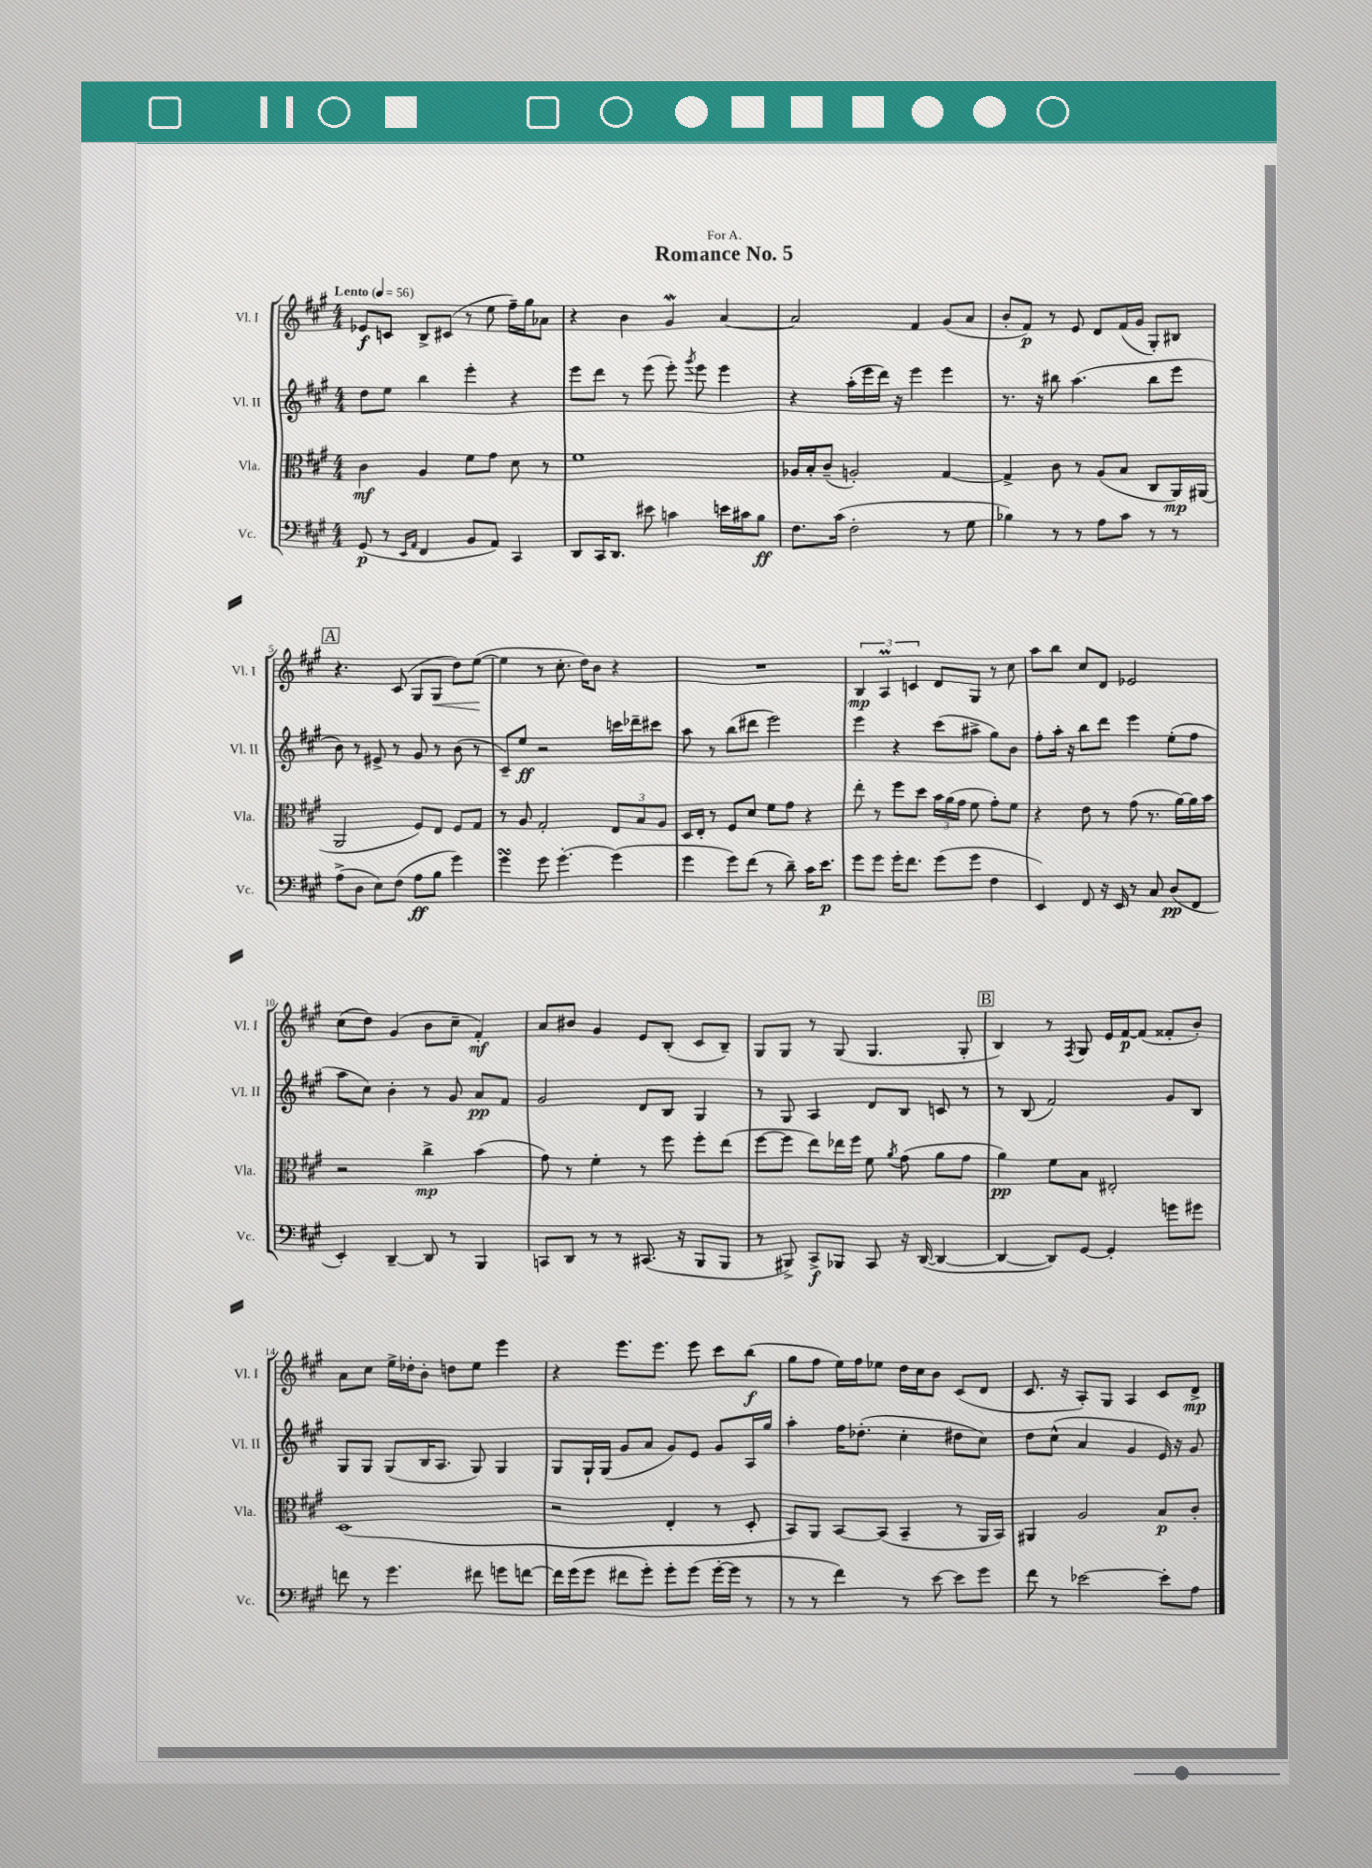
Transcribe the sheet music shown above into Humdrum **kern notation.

**kern	**kern	**kern	**kern
*staff4	*staff3	*staff2	*staff1
*clefF4	*clefC3	*clefG2	*clefG2
*k[f#c#g#]	*k[f#c#g#]	*k[f#c#g#]	*k[f#c#g#]
*M4/4	*M4/4	*M4/4	*M4/4
*MM56	*MM56	*MM56	*MM56
(8GG#/	4c#\	8dd\L	8e-/L
8r	.	8ee\J	8c/J
16qqEE/LL	.	.	.
16qqAA/JJ	.	.	.
4FF#/	4A/	4bb\	8B^/L
.	.	.	(8c#/J
8BB/L	8f#\L	4eee'\	8r
8AA/J)	8g#\J	.	8ee\
4CC#/	8d\	4r	16ff#~\LL)
.	.	.	16gg#\J
.	8r	.	8a-\J
=	=	=	=
8DD/L	1f#	8eee\L	4r
16CC#/K	.	8ddd\J	.
8.DD/J	.	.	.
.	.	8r	4b\
8e#\	.	(8eee\	.
4c\	.	8eee'\)	4g#/
.	.	8qggg#/	.
.	.	8eee\	.
16e\LL	.	4eee\	[4a/
16c#\J	.	.	.
8B\J	.	.	.
=	=	=	=
8.F#\L	16A-/LL	4r	2a/]
.	16B'/J	.	.
.	(8c#~/J	.	.
(16c#\Jk	.	.	.
2F#'\	2A'/)	(16aa'\LL	.
.	.	16eee\	.
.	.	16ddd\JJ)	.
.	.	16r	.
.	.	4eee\	4f#/
8r	[4G#/	4eee\	(8g#/L
8G#\	.	.	8a/J
=	=	=	=
4B-\)	4G#^/]	8.r	8b'/L
.	.	.	8f#/J)
.	.	16r	.
8r	8c#\	8bb#\	8r
8r	8r	(4.aa\	8e/
8A\L	(8A/L	.	8d/L
8c#\J	8B/J	.	(16f#/L
.	.	.	16g#/JJ
8r	8C#/L	8bb#\L	8G#'/L)
8r	16AA/L)	8eee\J	8B#/J
.	(16AA#/JJ	.	.
=	=	=	=
(8A^\L	2AA/	8b\)	4.r
8D\J	.	8r	.
8E\L)	.	8e#^/	.
(8F#\J	.	8r	(8c#/
8A\L	8F#/L)	8g#/	8G#/L
8B\J	8E/J	8r	8G#/J
4g#\)	8F#/L	(8b\	8dd\L)
.	8G#/J	8r	([8ee\J
=	=	=	=
4g#\	8r	8c#~/L)	4ee\]
.	8A/	8ee/J	.
8g#\	2G#'/	2r	8r
[4.g#'\	.	.	8.cc#'\
.	.	.	16dd\LK)
.	.	.	8b\J
(4g#\]	12E/L	16ccc\LL	4r
.	.	16ddd-~\J	.
.	12B/	.	.
.	.	8ccc#\J	.
.	12A/J	.	.
=	=	=	=
4g#\	16D/LL	8aa\	1r
.	16E'/JJ	.	.
.	8r	8r	.
8g#\L)	8F#/L	(8bb\L	.
(8f#\J	8d/J	8ddd#\J	.
8r	8f#\L	2eee\)	.
8d~\)	8g#\J	.	.
16c#\LK	4r	.	.
8.e\J	.	.	.
=	=	=	=
8g#\L	8ee'\	4eee\	6B/
8g#\J	8r	.	.
.	.	.	6A/
16g#'\LK	8ff#\L	4r	.
8.f#\J	.	.	.
.	.	.	6c/
.	8dd\J	.	.
(8g#\L	24b\LL	(8ccc#\L	8d/L
.	(24a\	.	.
.	24g#\JJ	.	.
8g#\J	8f#\	8aa#^\J	8G#/J
4F#\	8g#'\L)	8gg#\L)	8r
.	8f#\J	8b\J	8cc#\
=	=	=	=
4EE/)	4r	8ff#'\L	8aa\L
.	.	16aa'\Jk	8bb\J
.	.	16r	.
8FF#/	8e\	8bb\L	8cc#/L
16r	8r	8ddd\J	8d/J
16EE/	.	.	.
8r	(8g#\	4eee\	2e-/
8C#/	8.r	.	.
(8D/L	.	(8ee'\L	.
.	[16a\LL)	.	.
8FF#/J	16a\]	8ff#\J	.
.	16b\JJ	.	.
=	=	=	=
4EE'/)	2r	8aa\L	(8cc#\L
.	.	8cc#\J)	8dd\J)
[4DD~/	.	4b'\	(4g#/
8DD/]	4cc#^\	8r	8b\L
8r	.	8g#/	8cc#~\J
4BBB/	(4b\	8a/L	4f#'/)
.	.	8f#/J	.
=	=	=	=
8CC/L	8g#\)	2g#/	8a/L
8DD/J	8r	.	8b#/J
8r	4f#'\	.	4g#/
8r	.	.	.
(8.CC#/	8r	8d/L	8e/L
.	8ff#\	8B/J	(8B'/J
16r	.	.	.
8BBB/L	8ff#'\L	4G#/	8c#/L
8BBB/J	(8ee\J	.	8B~/J)
=	=	=	=
8r	[8ff#\L	8r	8G#/L
8BBB#^/)	8ff#\]J	8G#/	8G#/J
8CC#^/L	8ee\L)	4A/	8r
8BBB-/J	16ee-\L	.	(8G#/
.	16ff#\JJ	.	.
8CC#/	8f#\	8d/L	4.G#/
.	8qa/	.	.
16r	(8g#\	8B/J	.
([16DD/	.	.	.
4DD/_	8a\L	8c/	.
.	8g#\J	8r	8G#'/
=	=	=	=
4DD/_	4a\)	8r	4B/)
.	.	(8B/	.
8DD/]L)	8f#\L	2f#/)	8r
.	.	.	8qF#/
[8GG#/J	8B\J	.	8G#/
4GG#'/]	2E#'/	.	16e/LL
.	.	.	[16f#/J
.	.	.	(8f#/]J
8g\L	.	8g#/L	8f##'/L
8g#\J	.	8B/J	8b'/J)
=	=	=	=
8f\	(1D	8G#/L	8a\L
8r	.	8G#/J	8cc#\J
4.g#\	.	(8G#/L	16ee^\LL
.	.	.	16dd-'\J
.	.	16B/K	8b'\J
.	.	8.A/J	.
.	.	.	8dd\L
8f#\	.	8G#/)	8ee\J
8g\L	.	4G#/	4eee\
[8f\J	.	.	.
=	=	=	=
16f\]LL	2r	8G#/L	4r
(16g#\J	.	.	.
8g#\J	.	16G#`/L	.
.	.	(16G#/JJ	.
8f#\L	.	8g#/L	8.eee\L
8g#'\J)	.	8a/J	.
.	.	.	8.eee\J
8g#'\L	4E'/	8g#/L)	.
(8g#\J	.	8e/J	8eee\
[16g#'\LL	8r	8g#/L	8ccc#\L
16g#\]JJ	.	.	.
8r	8D'/	16A/L	(8bb\J
.	.	16gg#/JJ	.
=	=	=	=
8r	8BB/L)	4aa'\	8gg#\L
8r	8AA/J	.	8ff#\J
4f#\)	[8BB/L	16ff#\LK	16ee\LL)
.	.	(8.dd-'\J	16ff#\J
.	(8BB/]J	.	8ee-\J
8r	4BB~/	4cc#'\	16dd\LL
.	.	.	16cc#\J
[8e\	.	.	8b\J
8e\]L	8r	8dd#\L	(8c#/L
8g#\J	16AA/LL	8cc#\J)	8d/J
.	16BB/JJ)	.	.
=	=	=	=
8f#\	4AA#/	8dd\L	8.c#/
8r	.	(8cc#^^\J	.
.	.	.	16r
[2e-\	2A/	4a/	8A'/L)
.	.	.	8G#/J
.	.	4g#/	4A/
8e-'\]L	8B/L	16e/)	8c#/L
.	.	16r	.
8A\J	8c#'/J	8g#/	8d^/J
==	==	==	==
*-	*-	*-	*-
